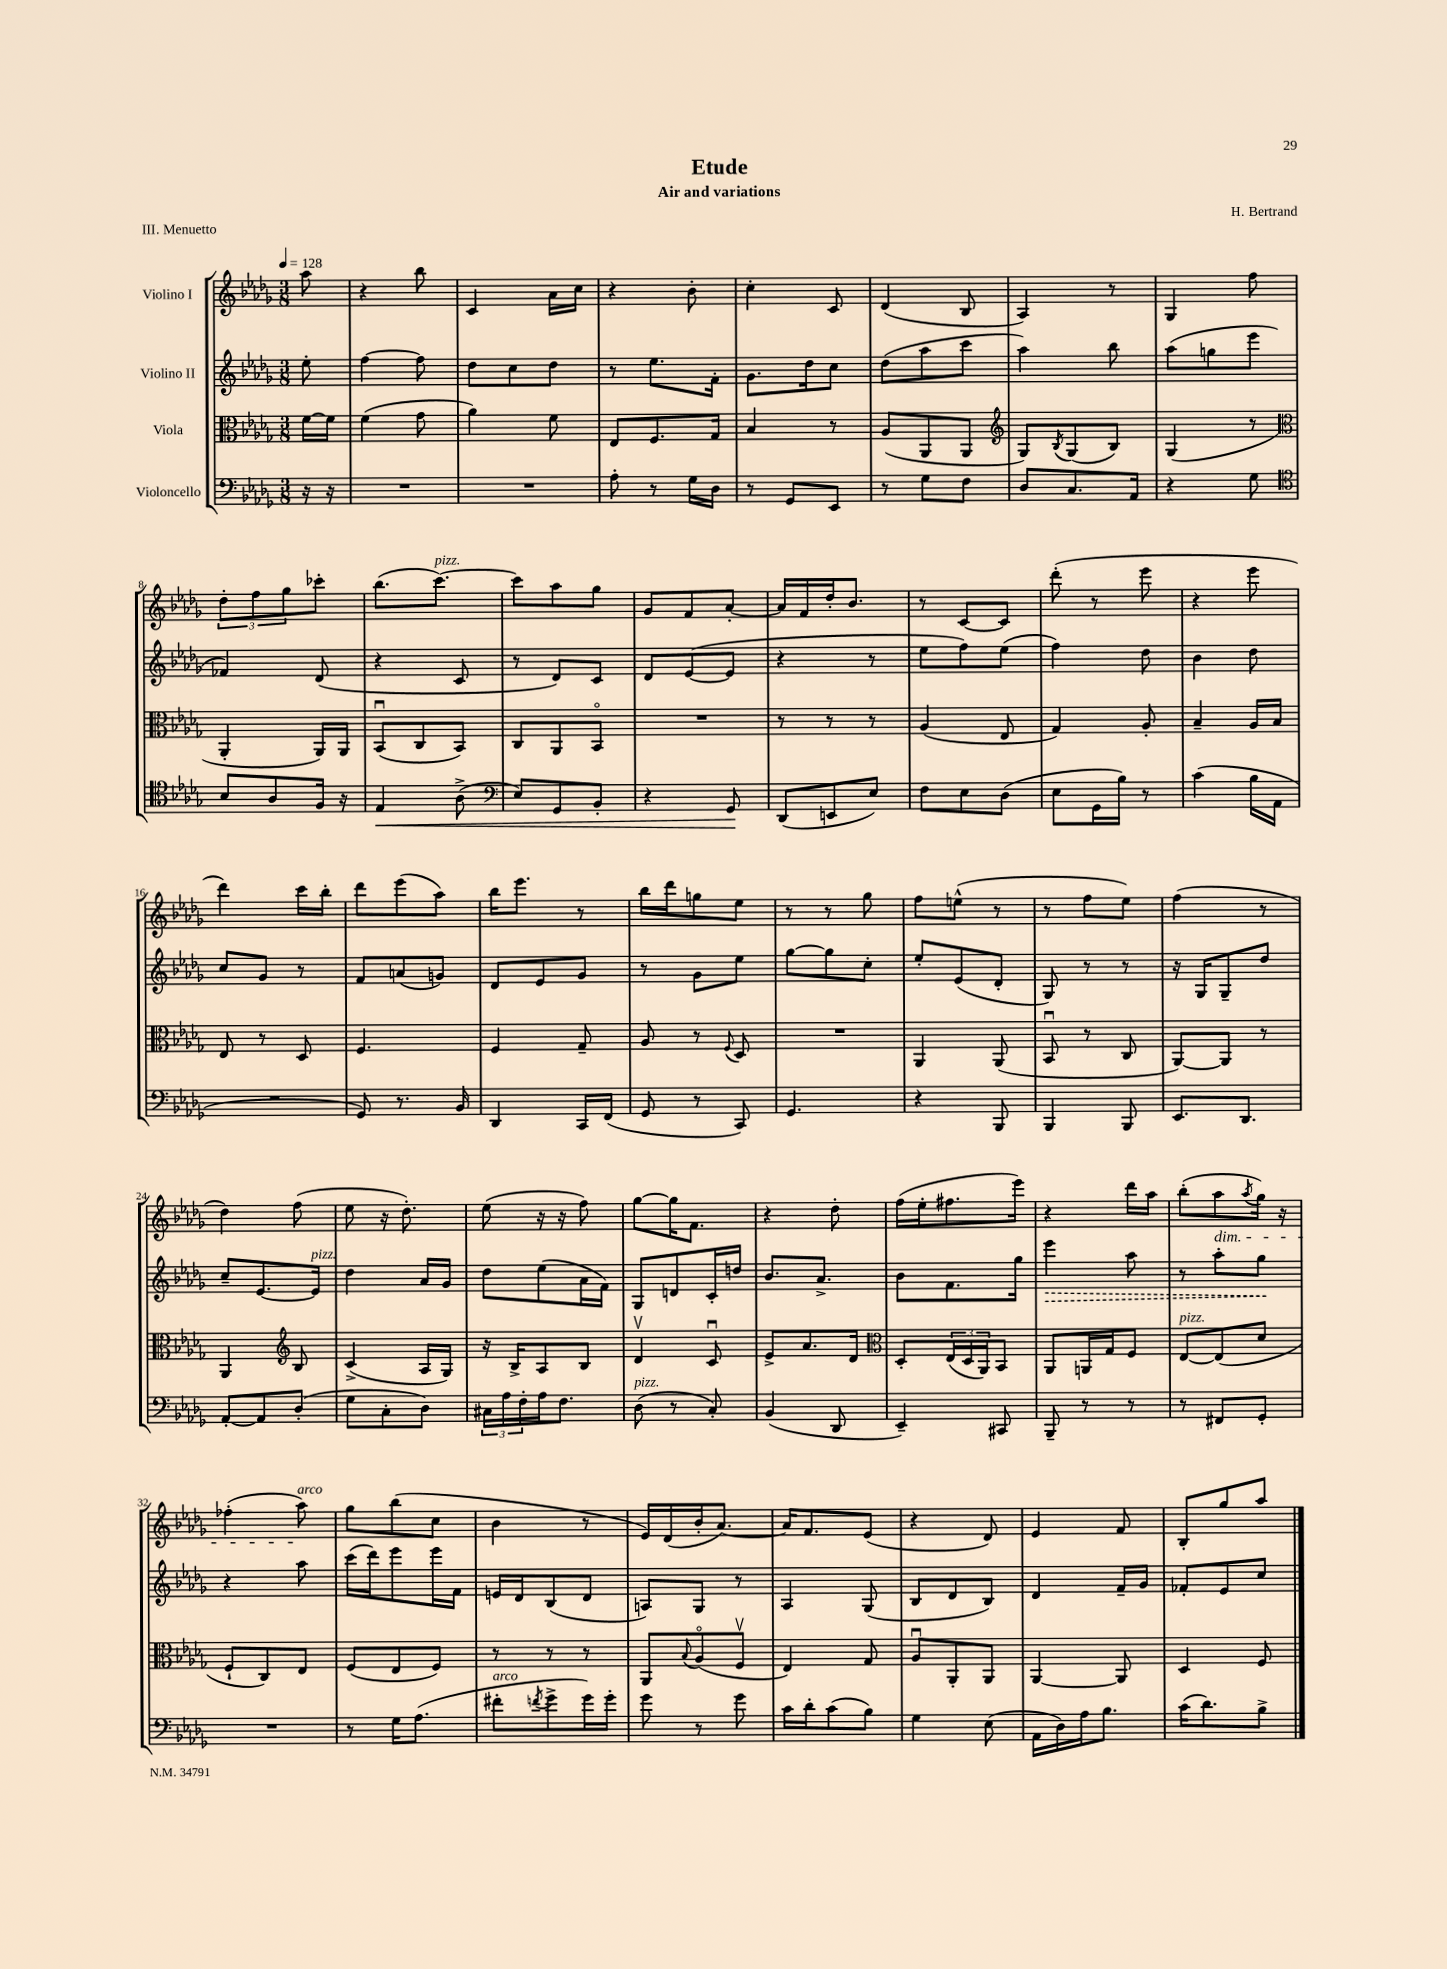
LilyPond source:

\header { title = "Etude" composer = "H. Bertrand" subtitle = "Air and variations" piece = "III. Menuetto" }
<<
\new StaffGroup <<
\new Staff = "s0" \with { instrumentName = "Violino I" } {
    \clef treble \key des \major \numericTimeSignature \time 3/8 \partial 8 \tempo 4 = 128
    aes''8 |
    r4 bes''8 |
    c'4 aes'16 c''16 |
    r4 bes'8-. |
    c''4-. c'8 |
    des'4( bes8 |
    aes4) r8 |
    ges4 f''8 |
    \tuplet 3/2 { des''8-. f''8 ges''8 } ces'''8-. |
    bes''8.( c'''8.~^\markup { \italic "pizz." }) |
    c'''8 aes''8 ges''8 |
    ges'8 f'8 aes'8~-. |
    aes'16 f'16 des''16-. bes'8. |
    r8 c'8~ c'8 |
    des'''8-.( r8 ees'''8 |
    r4 ees'''8 |
    des'''4) c'''16 bes''16-. |
    des'''8 ees'''8( aes''8) |
    bes''16 ees'''8. r8 |
    bes''16 des'''16 g''8 ees''8 |
    r8 r8 ges''8 |
    f''8 e''8-^( r8 |
    r8 f''8 ees''8) |
    f''4( r8 |
    des''4) f''8( |
    ees''8 r16 des''8.-.) |
    ees''8( r16 r16 f''8) |
    ges''8~ ges''16 f'8. |
    r4 des''8-. |
    f''16( ees''16-. fis''8. ees'''16) |
    r4 des'''16 aes''16 |
    bes''8-.( aes''8\dim \acciaccatura { aes''8 } ges''16) r16 |
    fes''4-.( aes''8\!^\markup { \italic "arco" }) |
    ges''8 bes''8( c''8 |
    bes'4 r8 |
    ees'16) des'16( bes'16-. aes'8.~) |
    aes'16 f'8. ees'8( |
    r4 des'8) |
    ees'4 f'8 |
    bes8-. ges''8 aes''8 \bar "|." |
}
\new Staff = "s1" \with { instrumentName = "Violino II" } {
    \clef treble \key des \major \numericTimeSignature \time 3/8 \partial 8
    ees''8-. |
    f''4~ f''8 |
    des''8 c''8 des''8 |
    r8 ees''8. f'16-. |
    ges'8. des''16 c''8 |
    des''8( aes''8 c'''8 |
    aes''4) bes''8 |
    aes''8( g''8 ees'''8 |
    fes'4) des'8( |
    r4 c'8 |
    r8 des'8) c'8 |
    des'8 ees'8~( ees'8 |
    r4 r8 |
    ees''8 f''8) ees''8( |
    f''4) des''8 |
    bes'4 des''8 |
    c''8 ges'8 r8 |
    f'8 a'8( g'8) |
    des'8 ees'8 ges'8 |
    r8 ges'8 ees''8 |
    ges''8~ ges''8 c''8-. |
    ees''8-. ees'8( des'8-. |
    ges8) r8 r8 |
    r16 ges16 ges8-- des''8 |
    c''8-- ees'8.~ ees'16^\markup { \italic "pizz." } |
    des''4 aes'16 ges'16 |
    des''8 ees''8( aes'16 f'16) |
    ges8 d'8 c'16-. d''16 |
    bes'8. aes'8.-> |
    bes'8 f'8. ges''16 |
    \once \override Hairpin.style = #'dashed-line ees'''4\> aes''8 |
    r8 aes''8-. ges''8\! |
    r4 aes''8 |
    c'''16( des'''16) ees'''8 ees'''16 f'16 |
    e'16 des'16 bes8( des'8 |
    a8) ges8 r8 |
    aes4 ges8( |
    bes8 des'8 bes8) |
    des'4 f'16-- ges'16 |
    fes'8-. ees'8 c''8 \bar "|." |
}
\new Staff = "s2" \with { instrumentName = "Viola" } {
    \clef alto \key des \major \numericTimeSignature \time 3/8 \partial 8
    f'16~ f'16 |
    f'4( ges'8 |
    aes'4) f'8 |
    ees8 f8. ges16 |
    bes4 r8 |
    aes8( aes,8 aes,8 |
    \clef treble ges8) \acciaccatura { bes8 } ges8( bes8) |
    ges4( r8 |
    \clef alto aes,4-. aes,16) aes,16 |
    bes,8\downbow( c8 bes,8) |
    c8 aes,8 bes,8\flageolet |
    R4. |
    r8 r8 r8 |
    aes4( ees8 |
    ges4) aes8-. |
    bes4-- aes16 bes16 |
    ees8 r8 des8 |
    f4. |
    f4 ges8-- |
    aes8 r8 \appoggiatura { f8 } des8 |
    R4. |
    aes,4 aes,8( |
    bes,8\downbow r8 c8 |
    aes,8~) aes,8 r8 |
    aes,4 \clef treble bes8 |
    c'4->( aes16 ges16) |
    r16 bes16-> aes8 bes8 |
    des'4\upbow c'8\downbow |
    ees'8-> aes'8. des'16 |
    \clef alto des8-. \tuplet 3/2 { ees16( des16 aes,16) } bes,8 |
    aes,8 a,16 ges16 f8 |
    ees8~^\markup { \italic "pizz." } ees8( des'8 |
    f8-! c8) ees8 |
    f8( ees8 f8) |
    r8 r8 r8 |
    aes,8 \appoggiatura { bes8 } aes8\flageolet( f8\upbow |
    ees4) ges8 |
    aes8\downbow aes,8-. aes,8 |
    aes,4~ aes,8 |
    des4 f8 \bar "|." |
}
\new Staff = "s3" \with { instrumentName = "Violoncello" } {
    \clef bass \key des \major \numericTimeSignature \time 3/8 \partial 8
    r16 r16 |
    R4. |
    R4. |
    aes8-. r8 ges16 des16 |
    r8 ges,8 ees,8 |
    r8 ges8 f8 |
    des8 c8. aes,16 |
    r4 ges8 |
    \clef tenor bes8 aes8 f16 r16 |
    ees4\< aes8->( |
    \clef bass ees8) ges,8 bes,8-. |
    r4 ges,8\! |
    des,8( e,8 ees8) |
    f8 ees8 des8( |
    ees8 ges,16 bes16) r8 |
    c'4( bes16 aes,16 |
    R4. |
    ges,8) r8. bes,16 |
    des,4 c,16 f,16( |
    ges,8 r8 c,8) |
    ges,4. |
    r4 bes,,8 |
    bes,,4 bes,,8 |
    ees,8. des,8. |
    aes,8~-. aes,8 des8-.( |
    ges8 c8-. des8) |
    \tuplet 3/2 { cis16 aes16 f16-. } aes16 f8. |
    des8^\markup { \italic "pizz." }( r8 c8-.) |
    bes,4( des,8 |
    ees,4--) cis,8 |
    bes,,8-- r8 r8 |
    r8 fis,8 ges,8-. |
    R4. |
    r8 ges16 aes8.( |
    fis'8-.^\markup { \italic "arco" } \acciaccatura { f'8 } ges'8-> ges'16) ges'16-. |
    ges'8 r8 ges'8 |
    c'16 des'16-. c'8( bes8) |
    ges4 ees8( |
    aes,16 des16) aes16 bes8. |
    c'16( des'8.) bes8-> \bar "|." |
}
>>
>>
